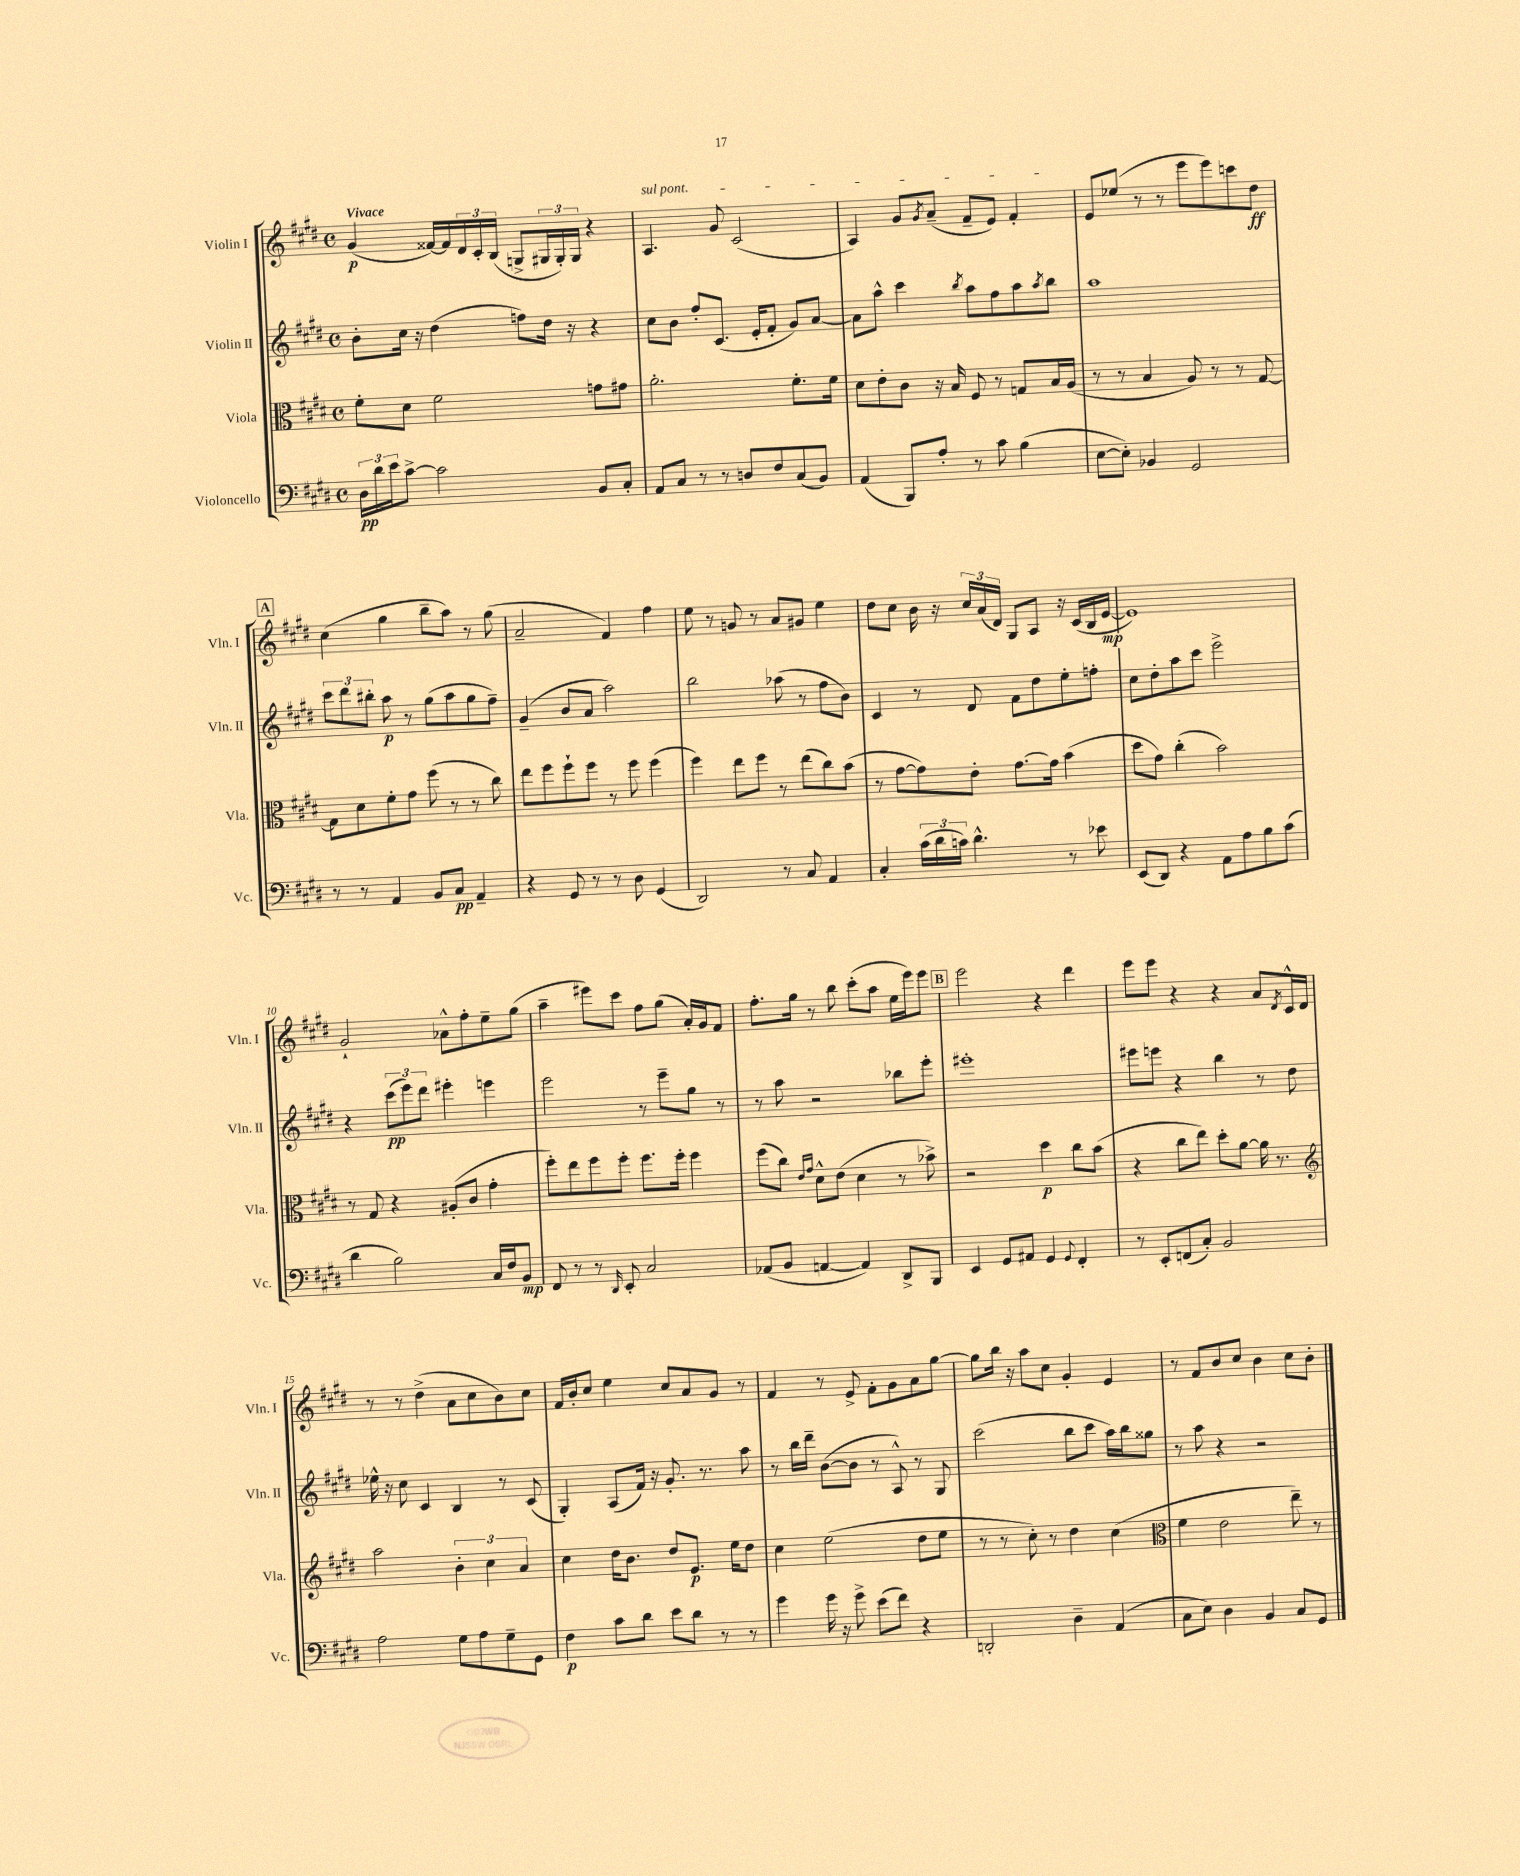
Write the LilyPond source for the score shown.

<<
\new StaffGroup <<
\new Staff = "s0" \with { instrumentName = "Violin I" shortInstrumentName = "Vln. I" } {
    \clef treble \key e \major \defaultTimeSignature \time 4/4 \tempo "Vivace"
    gis'4\p( fisis'16~) fisis'16 \tuplet 3/2 { dis'16 cis'16-. b16( } g8-> \tuplet 3/2 { gis16 gis16-.) gis16 } r4 |
    \once \override TextSpanner.bound-details.left.text = \markup { \italic "sul pont." } a4.\startTextSpan gis'8 cis'2( |
    a4) gis'8 \acciaccatura { gis'8 } a'8--( fis'8-- e'8) fis'4-.\stopTextSpan |
    e'8 ees''8( r8 r8 e'''8 e'''8) c'''8 dis''8\ff |
    \mark \markup { \box "A" } cis''4( gis''4 b''8-- a''8) r8 gis''8( |
    a'2-- fis'4) fis''4 |
    e''8 r8 g'8 r8 a'8 gis'8 e''4 |
    dis''8 cis''8 b'16 r16 \tuplet 3/2 { cis''16 a'16( dis'16) } gis8 a8 r16 cis'16( b16 e'16~\mp |
    e'1) |
    gis'2-! aes'8-^ fis''8-. e''8-- gis''8( |
    a''4-- eis'''8) cis'''8 fis''8 gis''8( a'16-.) gis'16 fis'8 |
    fis''8.-. gis''16 r8 b''8 cis'''8-.( a''8 e''16 e'''16) e'''8 |
    \mark \markup { \box "B" } e'''2 r4 dis'''4 |
    e'''8 e'''8 r4 r4 a'8 \acciaccatura { dis'8 } cis'16-^ dis'16 |
    r8 r8 dis''4->( a'8 cis''8 b'8) cis''8 |
    fis'16 b'16-. cis''8 e''4 cis''8 a'8 gis'8 r8 |
    fis'4 r8 e'8-> fis'8-. gis'8 a'8 gis''8~ |
    gis''8 b''16 r16 a''8 cis''8 gis'4-. e'4 |
    r8 fis'8 b'8 cis''8 b'4 cis''8 b'8-. \bar "|." |
}
\new Staff = "s1" \with { instrumentName = "Violin II" shortInstrumentName = "Vln. II" } {
    \clef treble \key e \major \defaultTimeSignature \time 4/4
    b'8-. cis''16 r16 dis''4( f''8) dis''16 r16 r4 |
    cis''8 b'8 fis''8-. cis'8.( e'16-. fis'8-. gis'8) a'8~ |
    a'8 a''8-^ cis'''4 \acciaccatura { b''8 } a''8 fis''8 a''8 \acciaccatura { a''8 } b''8 |
    a''1 |
    \mark \markup { \box "A" } \tuplet 3/2 { cis'''8 dis'''8 bis''8-. } a''8\p r8 gis''8( a''8 gis''8 fis''8--) |
    gis'4--( b'8 a'8 a''2) |
    b''2 aes''8( r8 fis''8 b'8) |
    cis'4 r8 dis'8 fis'8 dis''8 e''8-. f''8-. |
    cis''8 dis''8-. a''8 cis'''8 e'''2-> |
    r4 \tuplet 3/2 { cis'''8\pp( e'''8) dis'''8 } eis'''4-. e'''4 |
    e'''2 r8 e'''8-- gis''8 r8 |
    r8 a''8 r2 bes''8 e'''8-. |
    \mark \markup { \box "B" } eis'''1-. |
    eis'''8 e'''8 r4 b''4 r8 dis''8 |
    ees''16-^ r16 cis''8 cis'4 b4 r8 cis'8( |
    gis4-.) a8( fis'16) r16 gis'8.-. r8. a''8 |
    r8 b''16 dis'''16-- b'8~( b'8 r8 a8-^) r8 gis8 |
    cis'''2( b''8 cis'''8 a''16) b''16 gisis''8 |
    r8 a''8 r4 r2 \bar "|." |
}
\new Staff = "s2" \with { instrumentName = "Viola" shortInstrumentName = "Vla." } {
    \clef alto \key e \major \defaultTimeSignature \time 4/4
    fis'8-. dis'8 fis'2 g'8 gis'8 |
    a'2.-. fis'8.-. fis'16 |
    dis'8 e'8-. cis'8 r16 b16 fis8 r8 g8 b16 a16( |
    r8 r8 b4 a8) r8 r8 gis8~ |
    \mark \markup { \box "A" } gis8 dis'8 fis'8-. gis'8 fis''8( r8 r8 cis''8) |
    e''8 fis''8 fis''8-! fis''8 r8 fis''8 fis''4( |
    fis''4) e''8 fis''8 r8 e''8( cis''8) b'8( |
    r8 gis'8~ gis'8) e'8-. gis'8.~ gis'16 b'4( |
    dis''8 gis'8) cis''4-.( b'2) |
    r8 gis8 r4 ais8-.( cis'8 gis'4-. |
    fis''8-.) e''8 fis''8 fis''8-. fis''8. fis''16-. fis''4 |
    fis''8( cis''8) \grace { e'16 gis'16 } dis'8-^ e'8( dis'4 r8 bes'8->) |
    \mark \markup { \box "B" } r2 dis''4\p cis''8 b'8( |
    r4 cis''8 e''8) dis''8-. a'8~ a'16 r8. |
    \clef treble a''2 \tuplet 3/2 { b'4-. cis''4 a'4 } |
    cis''4 dis''16 b'8. dis''8 e'8.\p e''16 dis''8 |
    cis''4 e''2( dis''8 e''8 |
    r8 r8 cis''8-.) r8 dis''4 cis''4( |
    \clef alto fis'4 e'2 e''8--) r8 \bar "|." |
}
\new Staff = "s3" \with { instrumentName = "Violoncello" shortInstrumentName = "Vc." } {
    \clef bass \key e \major \defaultTimeSignature \time 4/4
    \tuplet 3/2 { dis16\pp dis'16 e'16 } cis'8~-> cis'2 b,8 cis8-. |
    a,8 cis8 r8 r8 d8 fis8 cis8( b,8) |
    a,4( b,,8) a8-. r8 cis'8 b4( |
    e8~ e8-.) bes,4 gis,2 |
    \mark \markup { \box "A" } r8 r8 a,4 b,8 cis8\pp a,4-- |
    r4 gis,8 r8 r8 dis8 gis,4( |
    dis,2) r8 cis8 a,4 |
    cis4-. \tuplet 3/2 { cis'16( dis'16 c'16) } dis'4.-^ r8 ees'8 |
    e,8( dis,8) r4 a,8 a8 b8 cis'8( |
    dis'4 b2) cis16 fis16 b,8\mp |
    fis,8 r8 r8 \grace { dis,16 } e,8-. cis2 |
    aes,8( b,8 a,4~ a,4) dis,8-> b,,8 |
    \mark \markup { \box "B" } e,4 gis,8 ais,8 gis,4 \appoggiatura { gis,8 } fis,4-. |
    r8 e,8-. f,8( cis8-.) b,2 |
    a2 gis8 a8 gis8-- gis,8 |
    fis4\p cis'8 dis'8 e'8 dis'8 r8 r8 |
    gis'4 gis'16 r16 gis'8-> e'8( fis'8) r4 |
    d,2-. dis4-- a,4( |
    cis8 e8) dis4 b,4 cis8 gis,8 \bar "|." |
}
>>
>>
